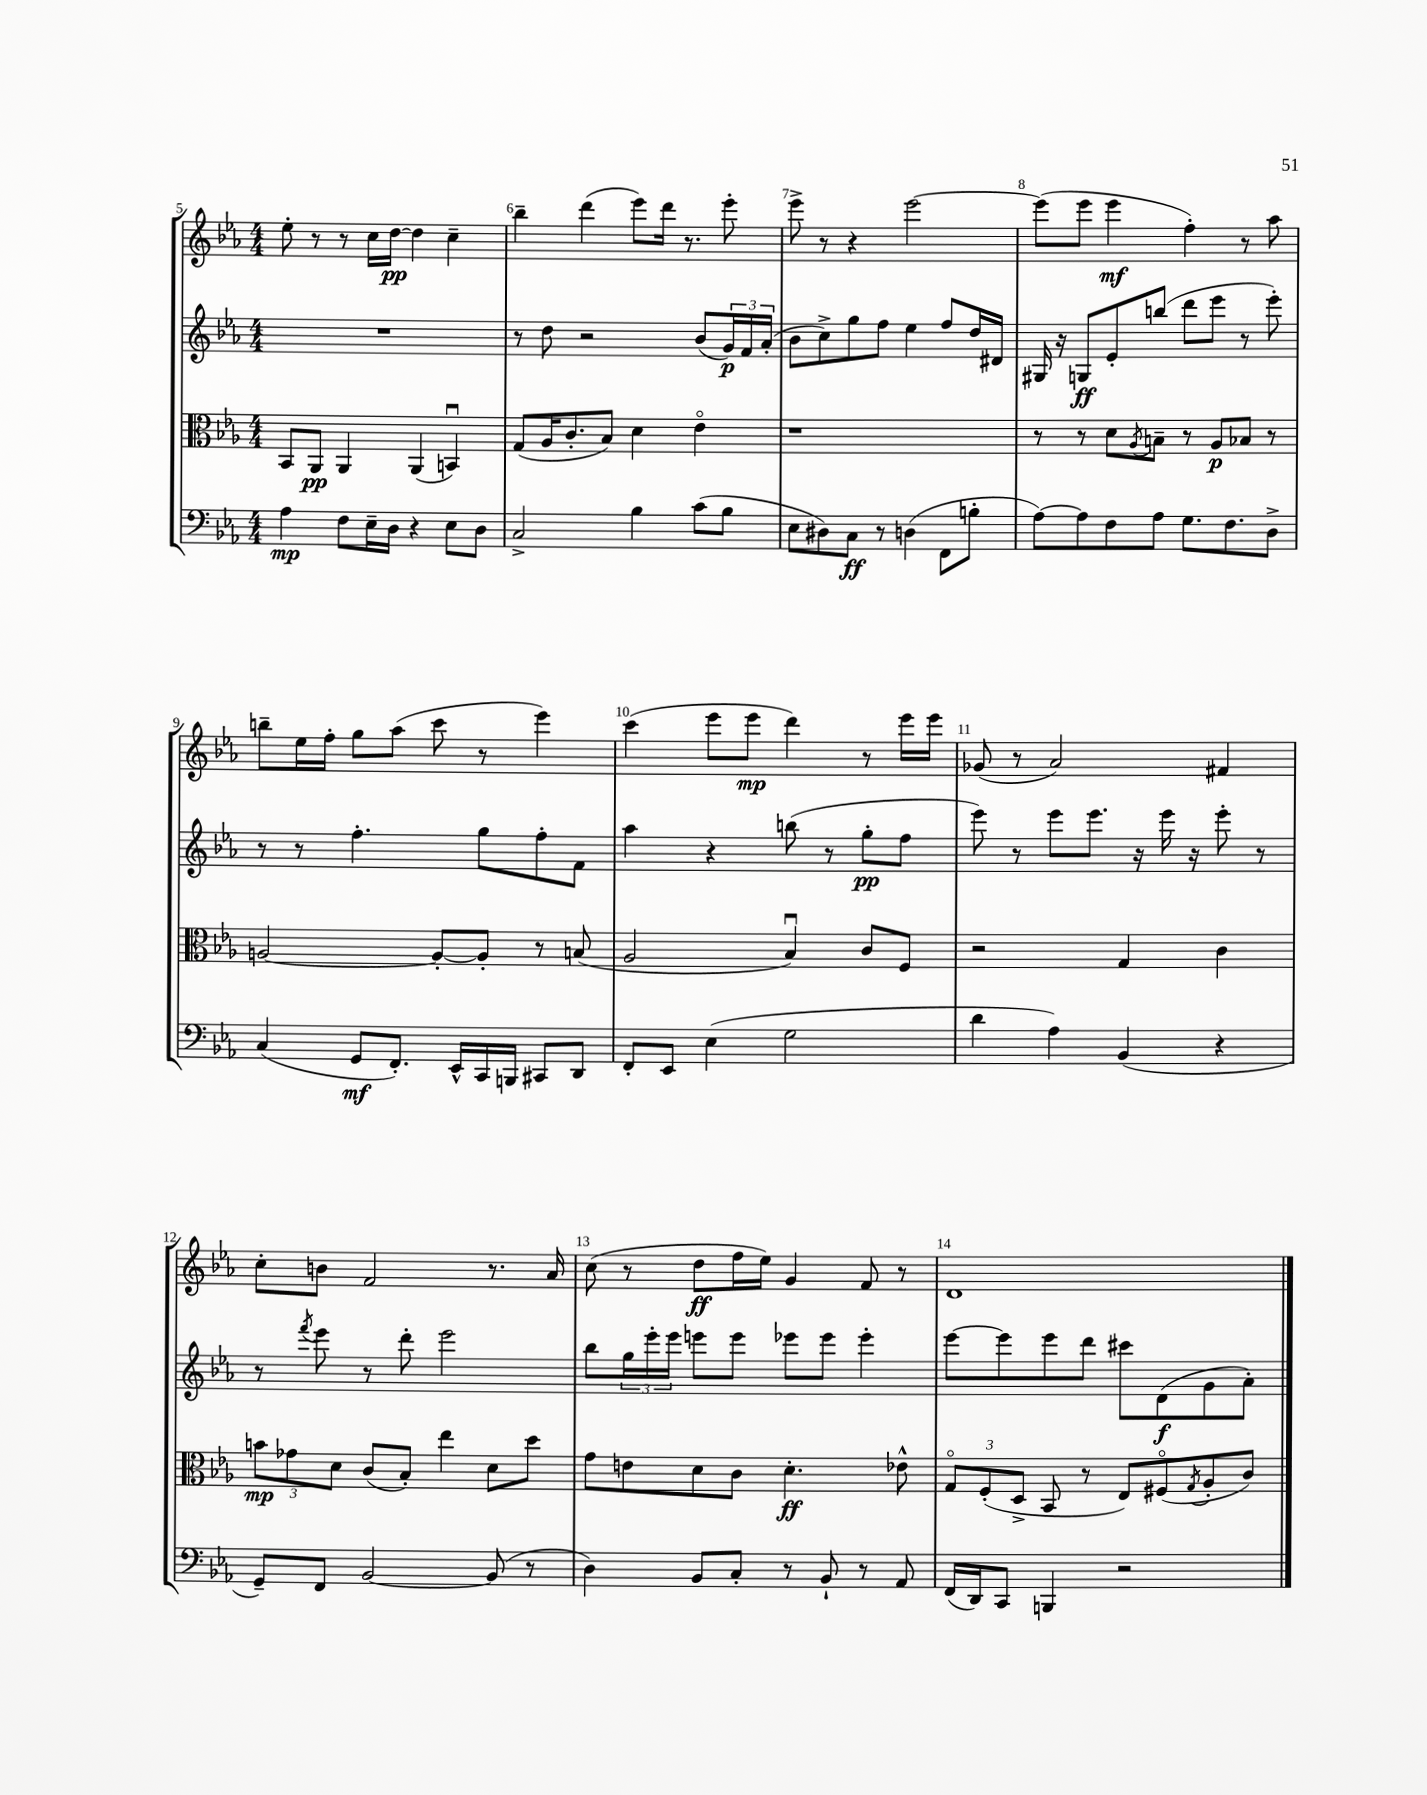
<<
\new StaffGroup <<
\new Staff = "s0" {
    \clef treble \key ees \major \numericTimeSignature \time 4/4
    ees''8-. r8 r8 c''16 d''16~\pp d''4 c''4-- |
    bes''4-- d'''4( ees'''8) d'''16 r8. ees'''8-. |
    ees'''8-> r8 r4 ees'''2~ |
    ees'''8( ees'''8 ees'''4\mf f''4-.) r8 aes''8 |
    b''8-- ees''16 f''16-. g''8 aes''8( c'''8 r8 ees'''4) |
    c'''4( ees'''8 ees'''8\mp d'''4) r8 ees'''16 ees'''16 |
    ges'8( r8 aes'2) fis'4 |
    c''8-. b'8 f'2 r8. aes'16 |
    c''8( r8 d''8\ff f''16 ees''16) g'4 f'8 r8 |
    d'1 \bar "|." |
}
\new Staff = "s1" {
    \clef treble \key ees \major \numericTimeSignature \time 4/4
    R1 |
    r8 d''8 r2 bes'8( \tuplet 3/2 { g'16\p) f'16 aes'16-.( } |
    bes'8 c''8->) g''8 f''8 ees''4 f''8 d''16 dis'16 |
    gis16 r16 g8\ff ees'8-. b''8( d'''8 ees'''8 r8 ees'''8-.) |
    r8 r8 f''4.-. g''8 f''8-. f'8 |
    aes''4 r4 b''8( r8 g''8-.\pp f''8 |
    ees'''8) r8 ees'''8 ees'''8. r16 ees'''16 r16 ees'''8-. r8 |
    r8 \acciaccatura { f'''8 } ees'''8 r8 d'''8-. ees'''2 |
    bes''8 \tuplet 3/2 { g''16 ees'''16-. ees'''16 } e'''8 e'''8 ees'''8 ees'''8 ees'''4-. |
    ees'''8~ ees'''8 ees'''8 d'''8 cis'''8 d'8\f( g'8 aes'8-.) \bar "|." |
}
\new Staff = "s2" {
    \clef alto \key ees \major \numericTimeSignature \time 4/4
    bes,8 aes,8\pp aes,4 aes,4( b,4\downbow) |
    g8( aes16 c'8.-. bes8) d'4 ees'4\flageolet |
    r1 |
    r8 r8 d'8 \acciaccatura { aes8 } b8-- r8 aes8\p bes8 r8 |
    a2~ a8~-. a8-. r8 b8( |
    aes2 bes4\downbow) c'8 f8 |
    r2 g4 c'4 |
    \tuplet 3/2 { b'8\mp ges'8 d'8 } c'8( bes8-.) ees''4 d'8 d''8 |
    g'8 e'8 d'8 c'8 d'4.-.\ff ees'8-^ |
    \tuplet 3/2 { g8\flageolet f8-.( d8-> } bes,8 r8 ees8) fis8\flageolet( \acciaccatura { g8 } aes8-. c'8) \bar "|." |
}
\new Staff = "s3" {
    \clef bass \key ees \major \numericTimeSignature \time 4/4
    aes4\mp f8 ees16-- d16 r4 ees8 d8 |
    c2-> bes4 c'8( bes8 |
    ees8 dis8) c8\ff r8 d4( f,8 b8-. |
    aes8~) aes8 f8 aes8 g8. f8. d8-> |
    c4( g,8\mf f,8.-.) ees,16-^ c,16 b,,16 cis,8 d,8 |
    f,8-. ees,8 ees4( g2 |
    d'4 aes4) bes,4( r4 |
    g,8--) f,8 bes,2~ bes,8( r8 |
    d4) bes,8 c8-. r8 bes,8-! r8 aes,8 |
    f,16( d,16) c,8 b,,4 r2 \bar "|." |
}
>>
>>
\layout { \context { \Score currentBarNumber = #5 \override BarNumber.break-visibility = ##(#f #t #t) barNumberVisibility = #all-bar-numbers-visible } }
